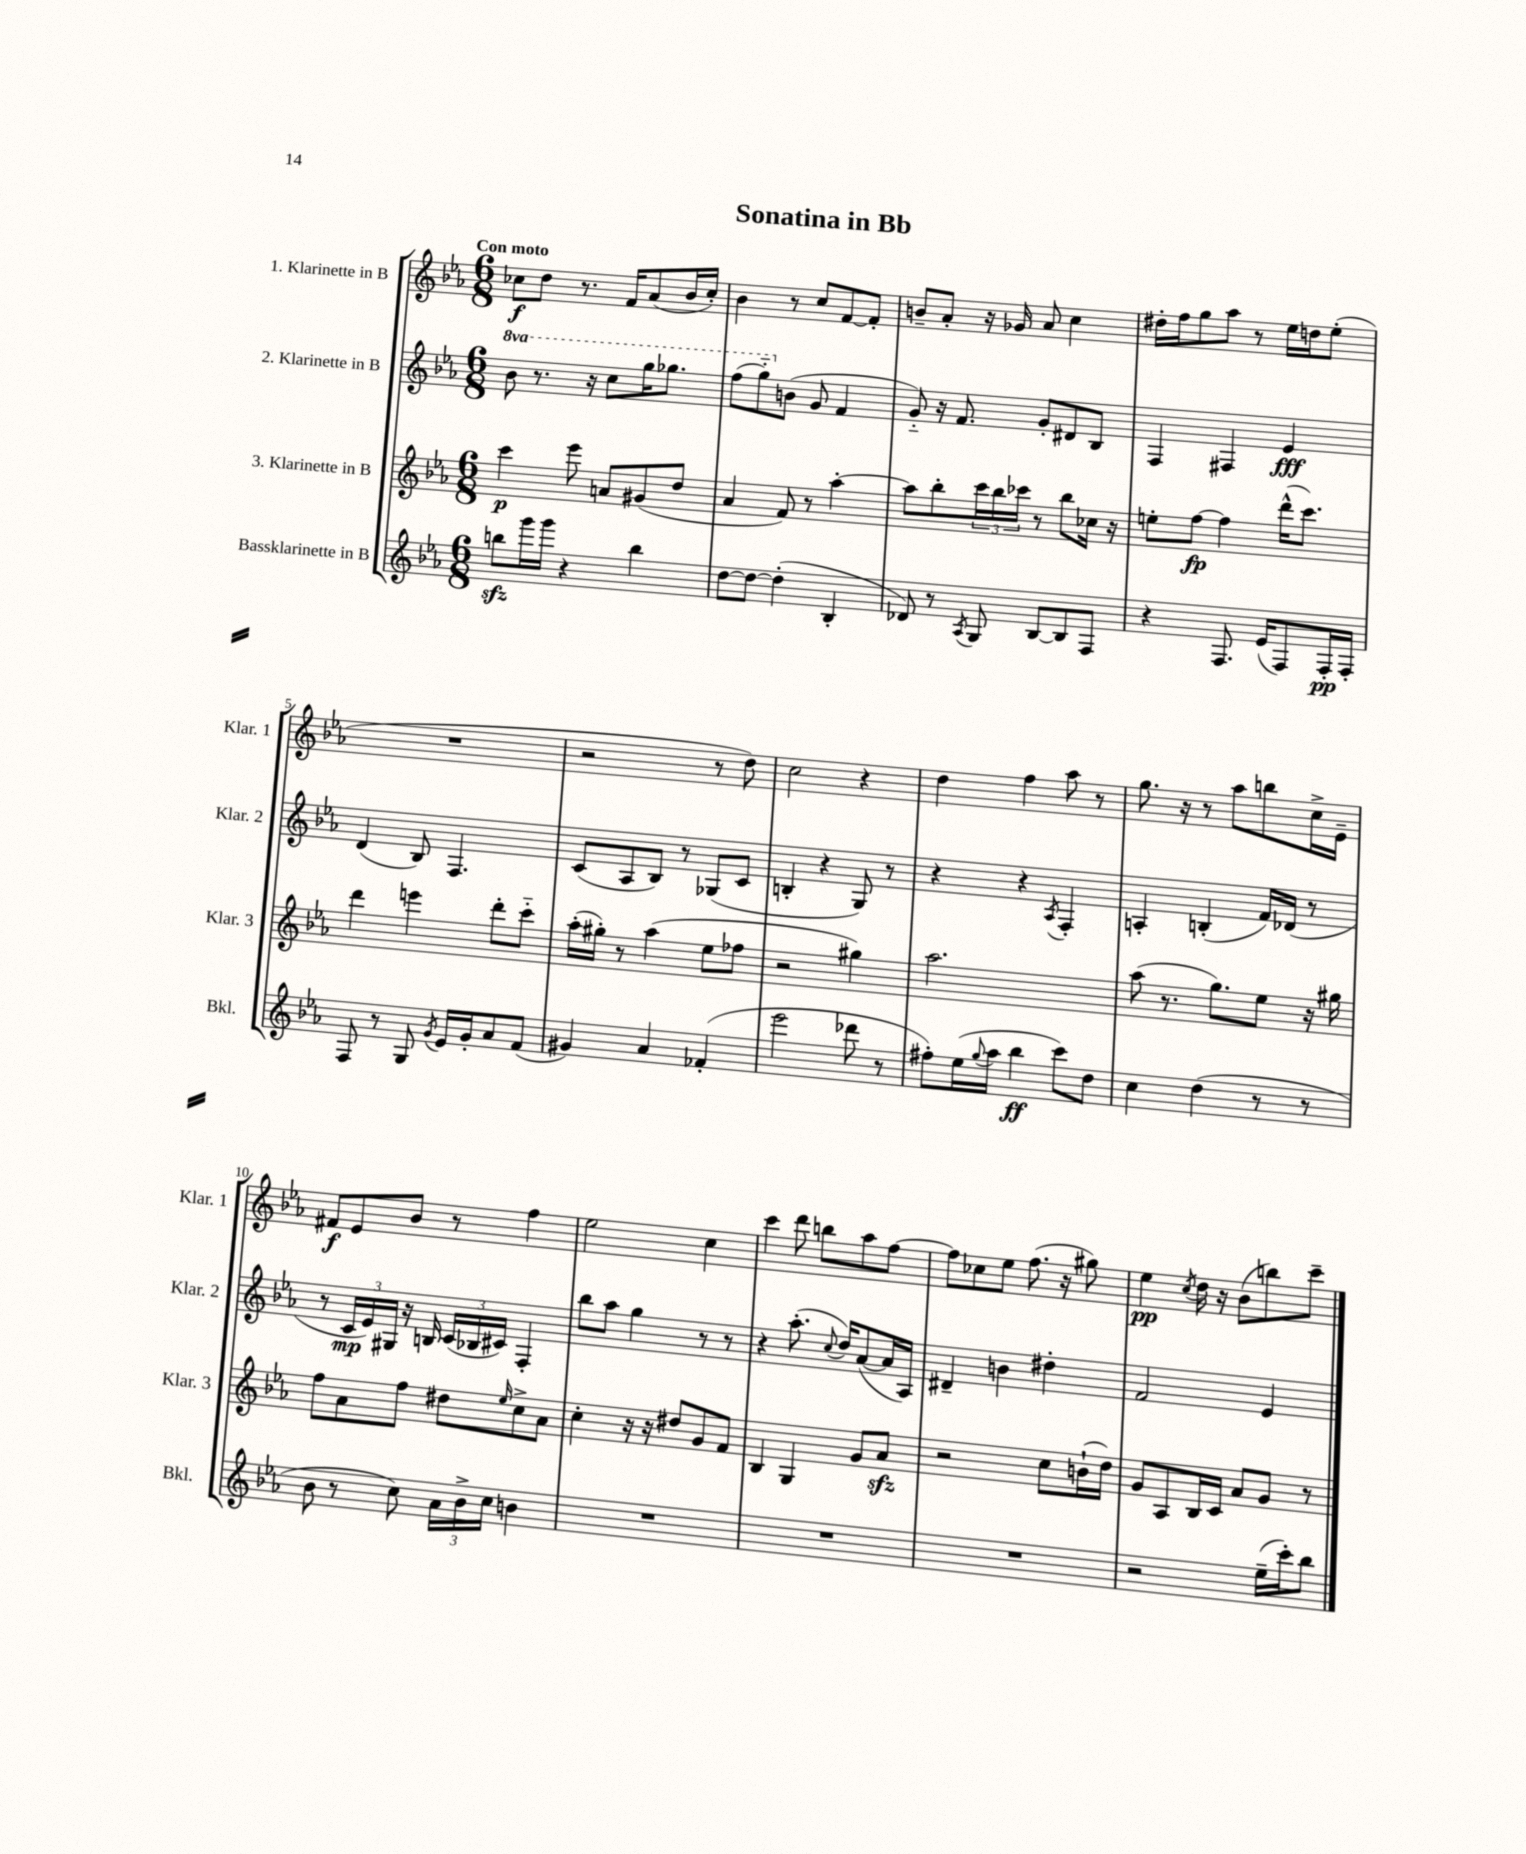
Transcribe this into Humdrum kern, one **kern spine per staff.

**kern	**dynam	**kern	**dynam	**kern	**dynam	**kern	**dynam
*part4	*part4	*part3	*part3	*part2	*part2	*part1	*part1
*staff4	*staff4	*staff3	*staff3	*staff2	*staff2	*staff1	*staff1
*I"Bassklarinette in B	*	*I"3. Klarinette in B	*	*I"2. Klarinette in B	*	*I"1. Klarinette in B	*
*I'Bkl.	*	*I'Klar. 3	*	*I'Klar. 2	*	*I'Klar. 1	*
*clefG2	*	*clefG2	*	*clefG2	*	*clefG2	*
*k[b-e-a-]	*	*k[b-e-a-]	*	*k[b-e-a-]	*	*k[b-e-a-]	*
*M6/8	*	*M6/8	*	*M6/8	*	*M6/8	*
*	*	*	*	*8va	*	*	*
=1	=1	=1	=1	=1	=1	=1	=1
!	!	!	!	!	!	!LO:TX:a:B:t=Con moto	!
8bbnzz\L	.	4ccc\	p	8bb-\	.	8cc-X\L	f
16ggg\L	.	.	.	8.r	.	8dd\J	.
16ggg\JJ	.	.	.	.	.	.	.
4r	.	8eee-\	.	.	.	8.r	.
.	.	.	.	16r	.	.	.
.	.	8an/L	.	8ccc\L	.	.	.
.	.	.	.	.	.	16f/KL	.
4bb\	.	(8g#X/	.	16ggg\K	.	(8a-/	.
.	.	.	.	8.ggg-X\J	.	.	.
.	.	8dd/J	.	.	.	16b-/L	.
.	.	.	.	.	.	16cc-'/JJ)	.
=2	=2	=2	=2	=2	=2	=2	=2
[8dd\L	.	4a-/	.	(8fff\L	.	4b-\	.
8dd\J_	.	.	.	8ggg\)	.	.	.
*	*	*	*	*X8va	*	*	*
(4dd'\]	.	8f/)	.	(8bn\J	.	8r	.
.	.	8r	.	8g/	.	8cc/L	.
4B-'/	.	[4aa-'\	.	4f/	.	[8f/	.
.	.	.	.	.	.	8f'/J]	.
=3	=3	=3	=3	=3	=3	=3	=3
8d-X/)	.	8aa-\L]	.	8g/)	.	8bn~/L	.
8r	.	8bb-'\	.	16r	.	8a-'/J	.
.	.	.	.	8.f/	.	.	.
8qA-/	.	.	.	.	.	.	.
8G/	.	24ccc\L	.	.	.	16r	.
.	.	24bb-\	.	.	.	.	.
.	.	.	.	.	.	16g-X/	.
.	.	24ccc-X\JJ	.	.	.	.	.
[8B-/L	.	8r	.	8g'/L	.	8a-/	.
8B-/]	.	8bb-\L	.	8d#X/	.	4cc\	.
8F/J	.	16cc-X\Jk	.	8B-/J	.	.	.
.	.	16r	.	.	.	.	.
=4	=4	=4	=4	=4	=4	=4	=4
4r	.	8een'\L	.	4F/	.	16dd#X'\LL	.
.	.	.	.	.	.	16ff\J	.
.	.	[8ff\J	fp	.	.	8gg\	.
8.F/	.	4ff\]	.	4F#X/	.	8aa-\J	.
.	.	.	.	.	.	8r	.
(16e-/KL	.	.	.	.	.	.	.
8F/)	.	(16ddd^^\KL	.	4e-/	fff	16ee-\LL	.
.	.	8.ccc\J)	.	.	.	16ddn\J	.
16F'/L	pp	.	.	.	.	(8ee-'\J	.
16F'/JJ	.	.	.	.	.	.	.
!!LO:LB:g=z
=5	=5	=5	=5	=5	=5	=5	=5
8F/	.	4ddd\	.	(4d/	.	2.r	.
8r	.	.	.	.	.	.	.
8G/	.	4eeen\	.	8B-/)	.	.	.
8qg/	.	.	.	.	.	.	.
16e-/LL	.	.	.	4.F/	.	.	.
16g'/J	.	.	.	.	.	.	.
8a-/	.	8ddd'\L	.	.	.	.	.
(8f/J	.	8ccc\J	.	.	.	.	.
=6	=6	=6	=6	=6	=6	=6	=6
4g#X/)	.	(16aa-'\LL	.	(8c/L	.	2r	.
.	.	16gg#X'\JJ)	.	.	.	.	.
.	.	8r	.	8A-/	.	.	.
4a-/	.	(4aa-\	.	8B-/J)	.	.	.
.	.	.	.	8r	.	.	.
(4f-X'/	.	8ee-\L	.	(8G-X/L	.	8r	.
.	.	8ff-X\J	.	8c/J	.	8dd\)	.
=7	=7	=7	=7	=7	=7	=7	=7
2eee-\	.	2r	.	4Bn'/	.	2cc\	.
.	.	.	.	4r	.	.	.
8ddd-X\	.	4gg#X\)	.	8G/)	.	4r	.
8r	.	.	.	8r	.	.	.
=8	=8	=8	=8	=8	=8	=8	=8
8ff#X'\L)	.	2.aa-\	.	4r	.	4dd\	.
(16ee-\L	.	.	.	.	.	.	.
8qqgg/	.	.	.	.	.	.	.
16aa-\JJ	.	.	.	.	.	.	.
4bb-\	ff	.	.	4r	.	4ff\	.
.	.	.	.	8qA-/	.	.	.
8ccc\L)	.	.	.	4F'/	.	8aa-\	.
8dd\J	.	.	.	.	.	8r	.
=9	=9	=9	=9	=9	=9	=9	=9
4cc\	.	(8aa-\	.	4An'/	.	8.gg\	.
.	.	8.r	.	.	.	.	.
.	.	.	.	.	.	16r	.
(4dd\	.	.	.	(4Bn'/	.	8r	.
.	.	8.gg\L)	.	.	.	.	.
.	.	.	.	.	.	8aa-\L	.
8r	.	8ee-\J	.	16f/LL)	.	8bbn\	.
.	.	.	.	(16d-X/JJ	.	.	.
8r	.	16r	.	8r	.	16cc^\L	.
.	.	16gg#X\	.	.	.	16e-~\JJ	.
!!LO:LB:g=z
=10	=10	=10	=10	=10	=10	=10	=10
8b-\	.	8ff\L	.	8r	.	8f#X/L	f
8r	.	8a-\	.	24c/LL	mp	8e-/	.
.	.	.	.	24e-/)	.	.	.
.	.	.	.	24G#X/JJ	.	.	.
8cc\)	.	8ff\J	.	16r	.	8b-/J	.
.	.	.	.	16Bn/	.	.	.
24a-\LL	.	8dd#X\L	.	(24c/LL	.	8r	.
24b-^\	.	.	.	24B-X/	.	.	.
24cc\JJ	.	.	.	24c#X/JJ)	.	.	.
.	.	16qqee-/	.	.	.	.	.
4bn\	.	8cc^\	.	4F'/	.	4ff\	.
.	.	8a-\J	.	.	.	.	.
=11	=11	=11	=11	=11	=11	=11	=11
2.r	.	4cc'\	.	8bb-\L	.	2ee-\	.
.	.	.	.	8aa-\J	.	.	.
.	.	16r	.	4gg\	.	.	.
.	.	16r	.	.	.	.	.
.	.	8dd#X/L	.	.	.	.	.
.	.	8g/	.	8r	.	4cc\	.
.	.	8f/J	.	8r	.	.	.
=12	=12	=12	=12	=12	=12	=12	=12
2.r	.	4B-/	.	4r	.	4ccc\	.
.	.	4G/	.	(8.aa-'\	.	8ddd\	.
.	.	.	.	.	.	8bbn\L	.
.	.	.	.	8qqcc/	.	.	.
.	.	.	.	16dd/KL)	.	.	.
.	.	8g/L	.	([8a-/	.	8aa-\	.
.	.	8a-zz/J	.	16a-/L]	.	[8ff\J	.
.	.	.	.	16A-/JJ)	.	.	.
=13	=13	=13	=13	=13	=13	=13	=13
2.r	.	2r	.	4d#X~/	.	8ff\L]	.
.	.	.	.	.	.	8cc-X\	.
.	.	.	.	4bn\	.	8ee-\J	.
.	.	.	.	.	.	(8.ff\	.
.	.	8cc\L	.	4dd#X'\	.	.	.
.	.	.	.	.	.	16r	.
.	.	(16bn`\L	.	.	.	8gg#X\)	.
.	.	16dd\JJ)	.	.	.	.	.
=14	=14	=14	=14	=14	=14	=14	=14
2r	.	8g/L	.	2f/	.	4ee-\	pp
.	.	8A-/	.	.	.	.	.
.	.	.	.	.	.	8qcc/	.
.	.	16B-/L	.	.	.	16dd\	.
.	.	16c/JJ	.	.	.	16r	.
.	.	8a-/L	.	.	.	(8b-\L	.
(16ee-~\LL	.	8g/J	.	4e-/	.	8bbn\)	.
16ccc'\J)	.	.	.	.	.	.	.
8bb-\J	.	8r	.	.	.	8ccc~\J	.
==	==	==	==	==	==	==	==
*-	*-	*-	*-	*-	*-	*-	*-
